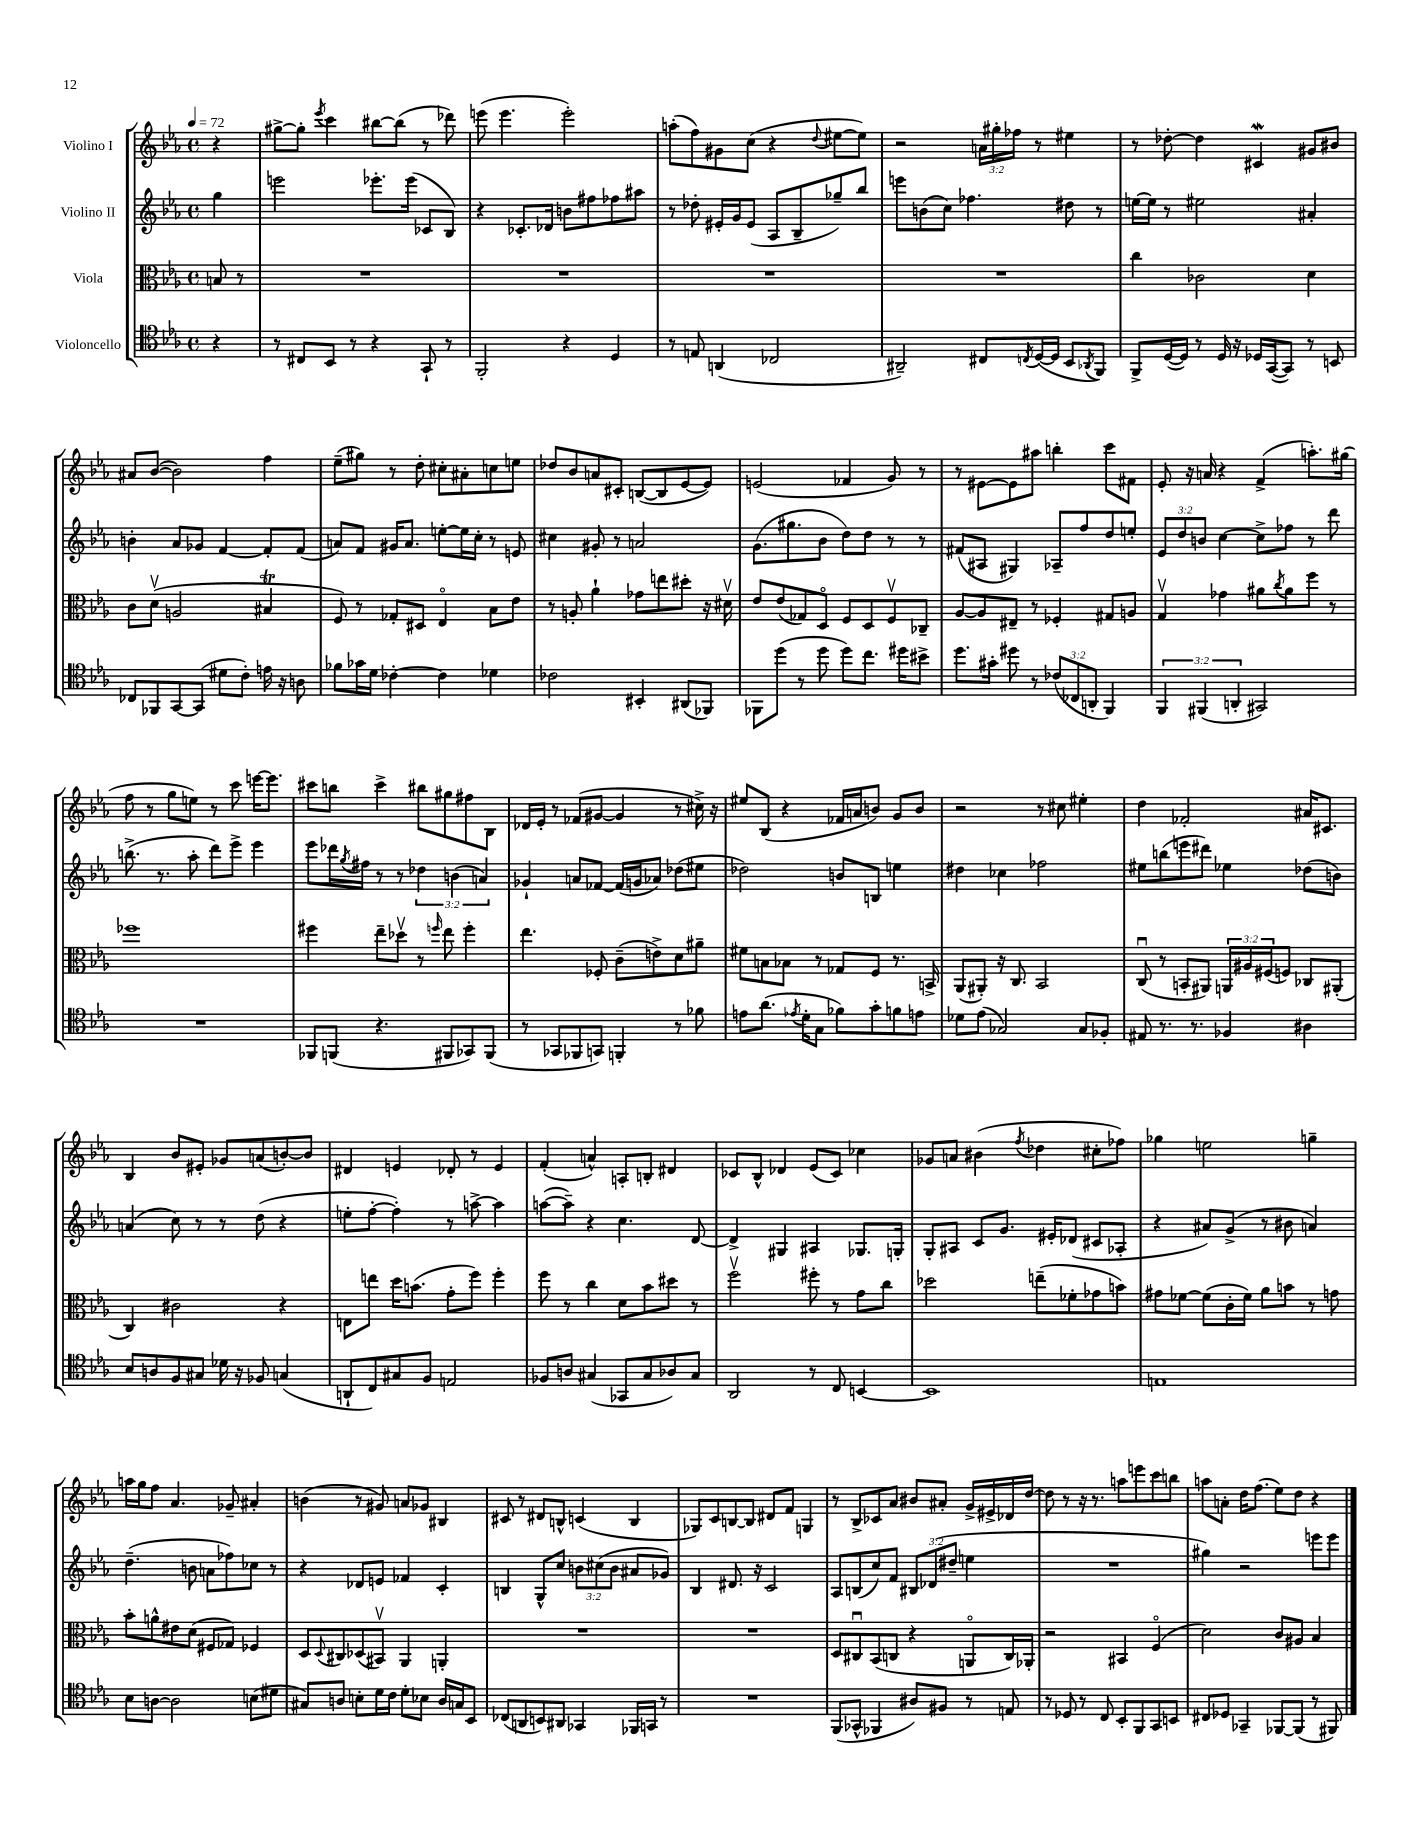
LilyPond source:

<<
\new StaffGroup <<
\new Staff = "s0" \with { instrumentName = "Violino I" } {
    \clef treble \key ees \major \defaultTimeSignature \time 4/4 \override Staff.TupletNumber.text = #tuplet-number::calc-fraction-text \partial 4 \tempo 4 = 72
    r4 |
    gis''8~-> gis''8-. \acciaccatura { ees'''8 } c'''4 bis''8~ bis''8( r8 des'''8) |
    e'''8( e'''4. e'''2-.) |
    a''8-.( f''8) gis'8 c''8( r4 \appoggiatura { d''8 } eis''8~ eis''8) |
    r2 \tuplet 3/2 { a'16 gis''16-. fes''16 } r8 eis''4 |
    r8 des''8~-. des''4 cis'4\mordent gis'8 bis'8 |
    ais'8 bes'8~( bes'2) f''4 |
    ees''8--( gis''8) r8 d''8-. cis''8-. ais'8-. c''8 e''8 |
    des''8 bes'8 a'8 cis'8-. b8~( b8 ees'8~ ees'8) |
    e'2( fes'4 g'8) r8 |
    r8 eis'8~ eis'8 ais''8 b''4-. c'''8 fis'8 |
    ees'8-. r16 a'16 r4 f'4->( a''8.-.) gis''16( |
    f''8 r8 g''8 e''8) r8 c'''8 e'''16~ e'''8. |
    cis'''8 b''8 cis'''4-> bis''8 gis''8 fis''8 bes8 |
    des'16 ees'16-. r8 fes'8( gis'8~ gis'4 r8 cis''16->) r16 |
    eis''8 bes8( r4 fes'16 a'16 b'8) g'8 b'8 |
    r2 r8 cis''8 eis''4-. |
    d''4 fes'2-. ais'16 cis'8. |
    bes4 bes'8 eis'8-. ges'8 a'8( b'8~-.) b'8 |
    dis'4 e'4 des'8-. r8 e'4 |
    f'4-.( a'4-^) a8-. b8-. dis'4 |
    ces'8 bes8-^ des'4 ees'8( ces'8) ces''4 |
    ges'8 a'8 bis'4( \acciaccatura { f''8 } des''4 cis''8-. fes''8) |
    ges''4 e''2 g''4-- |
    a''16 g''16 f''8 aes'4. ges'8-- ais'4-. |
    b'4( r8 gis'8) a'8 ges'8 bis4 |
    cis'8 r8 dis'8 b8-^ c'4( b4 |
    ges8) c'8 b8~ b8 dis'8 f'8 g4 |
    r8 bes8-> ces'8 aes'8 bis'8 ais'8-. g'16-> eis'16-> des'16 d''16~ |
    d''8 r8 r16 r8. a''8 e'''8 c'''8 b''8 |
    a''8 a'8-. d''16 f''8.( ees''8) d''8 r4 \bar "|." |
}
\new Staff = "s1" \with { instrumentName = "Violino II" } {
    \clef treble \key ees \major \defaultTimeSignature \time 4/4 \override Staff.TupletNumber.text = #tuplet-number::calc-fraction-text \partial 4
    g''4 |
    e'''2 ees'''8.-. ees'''16( ces'8 bes8) |
    r4 ces'8.-. des'16 b'8 fis''8 fes''8 ais''8 |
    r8 des''8-. eis'16-. g'16 eis'8( aes8 bes8-- ges''8--) bes''8 |
    e'''8 b'8( c''8) fes''4. dis''8 r8 |
    e''16~ e''16 r8 eis''2 ais'4-. |
    b'4-. aes'8 ges'8 f'4~ f'8-. f'8( |
    a'8) f'8 gis'16 a'8. e''8~-. e''16 c''16-. r8 e'8 |
    cis''4 gis'8-. r8 a'2 |
    g'8.( gis''8. bes'8 d''8) d''8 r8 r8 |
    fis'8( ais8 gis4) aes8-- f''8 d''8 e''8-. |
    \tuplet 3/2 { ees'8 d''8 b'8 } c''4~ c''8-> fes''8 r8 d'''8 |
    b''8.->( r8. aes''8-. d'''8) ees'''8-> ees'''4 |
    ees'''8 des'''16 \acciaccatura { g''8 } fis''16 r8 r8 \tuplet 3/2 { des''4 b'4( a'4) } |
    ges'4-! a'8 fes'8~ fes'16( g'16 aes'8) des''8( eis''8 |
    des''2) b'8 b8 e''4 |
    dis''4 ces''4 fes''2 |
    eis''8 b''8( e'''8 dis'''8) ees''4 des''8( b'8) |
    a'4( c''8) r8 r8 d''8( r4 |
    e''8-. f''8~-. f''4-.) r8 a''8~-> a''4 |
    a''8~( a''8--) r4 c''4. d'8~ |
    d'4-> gis4 ais4 ges8. g16-. |
    g8-. ais8 c'8 g'8. eis'16-. des'8( cis'8 aes8-. |
    r4 ais'8) g'8->( r8 bis'8 a'4) |
    d''4.--( b'8 a'8 fes''8) ces''8 r8 |
    r4 des'8 e'8 fes'4 c'4-. |
    b4 g8-^ c''8 \tuplet 3/2 { b'8 cis''8( b'8 } ais'8 ges'8) |
    bes4 dis'8. r16 c'2 |
    aes8 b8( c''8) f'8 \tuplet 3/2 { bis8 des'8( dis''8-- } e''4 |
    R1 |
    gis''4) r2 e'''8 e'''8 \bar "|." |
}
\new Staff = "s2" \with { instrumentName = "Viola" } {
    \clef alto \key ees \major \defaultTimeSignature \time 4/4 \override Staff.TupletNumber.text = #tuplet-number::calc-fraction-text \partial 4
    b8 r8 |
    R1 |
    R1 |
    R1 |
    R1 |
    c''4 ces'2 d'4 |
    c'8 d'8\upbow( a2 bis4\trill |
    f8) r8 ges8-. dis8 ees4\flageolet bes8 ees'8 |
    r8 a8-. aes'4-! ges'8 e''8 dis''8-. r16 dis'16\upbow |
    ees'8 ees'8( ges8) d8\flageolet f8 d8 f8\upbow ces8-- |
    aes8~ aes8 eis8-- r8 fes4-. gis8 a8 |
    g4\upbow ges'4 ais'8 \acciaccatura { c''8 } ais'8 f''8 r8 |
    fes''1 |
    fis''4 ees''8-- des''8\upbow r8 \grace { f''16 } ees''8 f''4-. |
    ees''4. fes8-. c'8--( e'8->) d'8 ais'8-- |
    fis'8 b8 bes8 r8 ges8 f8 r8. b,16-> |
    aes,8( ais,8-.) r16 c8. bes,2 |
    c8\downbow( r8 b,8-. ais,8) \tuplet 3/2 { a,16 ais16 fis16( } f8) ces8 ais,8-.( |
    c4) cis'2 r4 |
    e8 e''8 d''16 b'8.( g'8-. f''8) f''4-. |
    f''8 r8 c''4 d'8 bes'8 dis''8 r8 |
    f''2\upbow fis''8-. r8 g'8 c''8 |
    des''2 e''8--( fes'8-. ges'8 b'8) |
    gis'8 fes'8~ fes'8( c'16-. fes'16) aes'8 b'8 r8 g'8 |
    bes'8-. a'8-^ eis'8 d'8( fis8 ges8) fes4 |
    d8 \appoggiatura { d8 } cis8 des8( bis,8\upbow) aes,4 a,4-. |
    R1 |
    R1 |
    d8 cis8\downbow bes,8( c8 r4 a,8\flageolet c16) aes,16-. |
    r2 bis,4 f4\flageolet( |
    d'2) c'8 ais8 bes4 \bar "|." |
}
\new Staff = "s3" \with { instrumentName = "Violoncello" } {
    \clef tenor \key ees \major \defaultTimeSignature \time 4/4 \override Staff.TupletNumber.text = #tuplet-number::calc-fraction-text \partial 4
    r4 |
    r8 cis8 bes,8 r8 r4 g,8-! r8 |
    f,2-. r4 d4 |
    r8 e8 a,4( ces2 |
    ais,2--) cis8 \acciaccatura { c8 } d16~( d16 bes,8 \acciaccatura { aes,8 } f,8) |
    f,8-> d16~( d16) r8 d16 r16 des16 g,16~( g,8) r8 b,8 |
    ces8 fes,8 g,8~ g,8( dis'8 c'8-.) e'16 r16 a8 |
    fes'8 ges'16 d'16 ces'4~-. ces'4 des'4 |
    ces'2 bis,4-. ais,8( fes,8) |
    fes,8 d''8( r8 d''8 d''8) c''8. dis''16 bis'8-> |
    d''8. gis'16-. dis''8 r8 \tuplet 3/2 { ces'8( ces8 a,8-. } f,4) |
    \tuplet 3/2 { f,4 fis,4( a,4-. } gis,2) |
    R1 |
    fes,8 f,8( r4. fis,8 ges,8) fis,8( |
    r8 ges,8 fes,8 g,8) f,4-. r8 fes'8 |
    e'8 aes'8.( \acciaccatura { ees'8 } d'16-. g8 fes'8) g'8-. f'8 e'8 |
    des'8 ees'8( ges2) ges8 fes8-. |
    eis8 r8. r8. fes4 ais4 |
    bes8 a8 f8 gis8 des'16 r16 fes8 g4( |
    a,8-! c8) gis8 f8 e2 |
    fes8 a8 gis4( ges,8 gis8 aes8) gis8 |
    aes,2 r8 c8 b,4~ |
    b,1 |
    e1 |
    bes8 a8~ a2 b8( dis'8 |
    gis8) a8 b8-. d'16 c'16 d'8-. bes8 a16 g16 bes,8 |
    ces8( a,8 b,8) ais,8 ges,4 fes,16 g,16 r8 |
    R1 |
    f,8( ges,8-^ fes,4 ais8) fis8 r8 e8 |
    r8 des8 r8 c8 bes,8-. f,8 g,8 b,8 |
    cis8 des8 ges,4-- fes,8~ fes,8( r8 fis,8) \bar "|." |
}
>>
>>
\layout { \context { \Score \remove "Bar_number_engraver" } }
